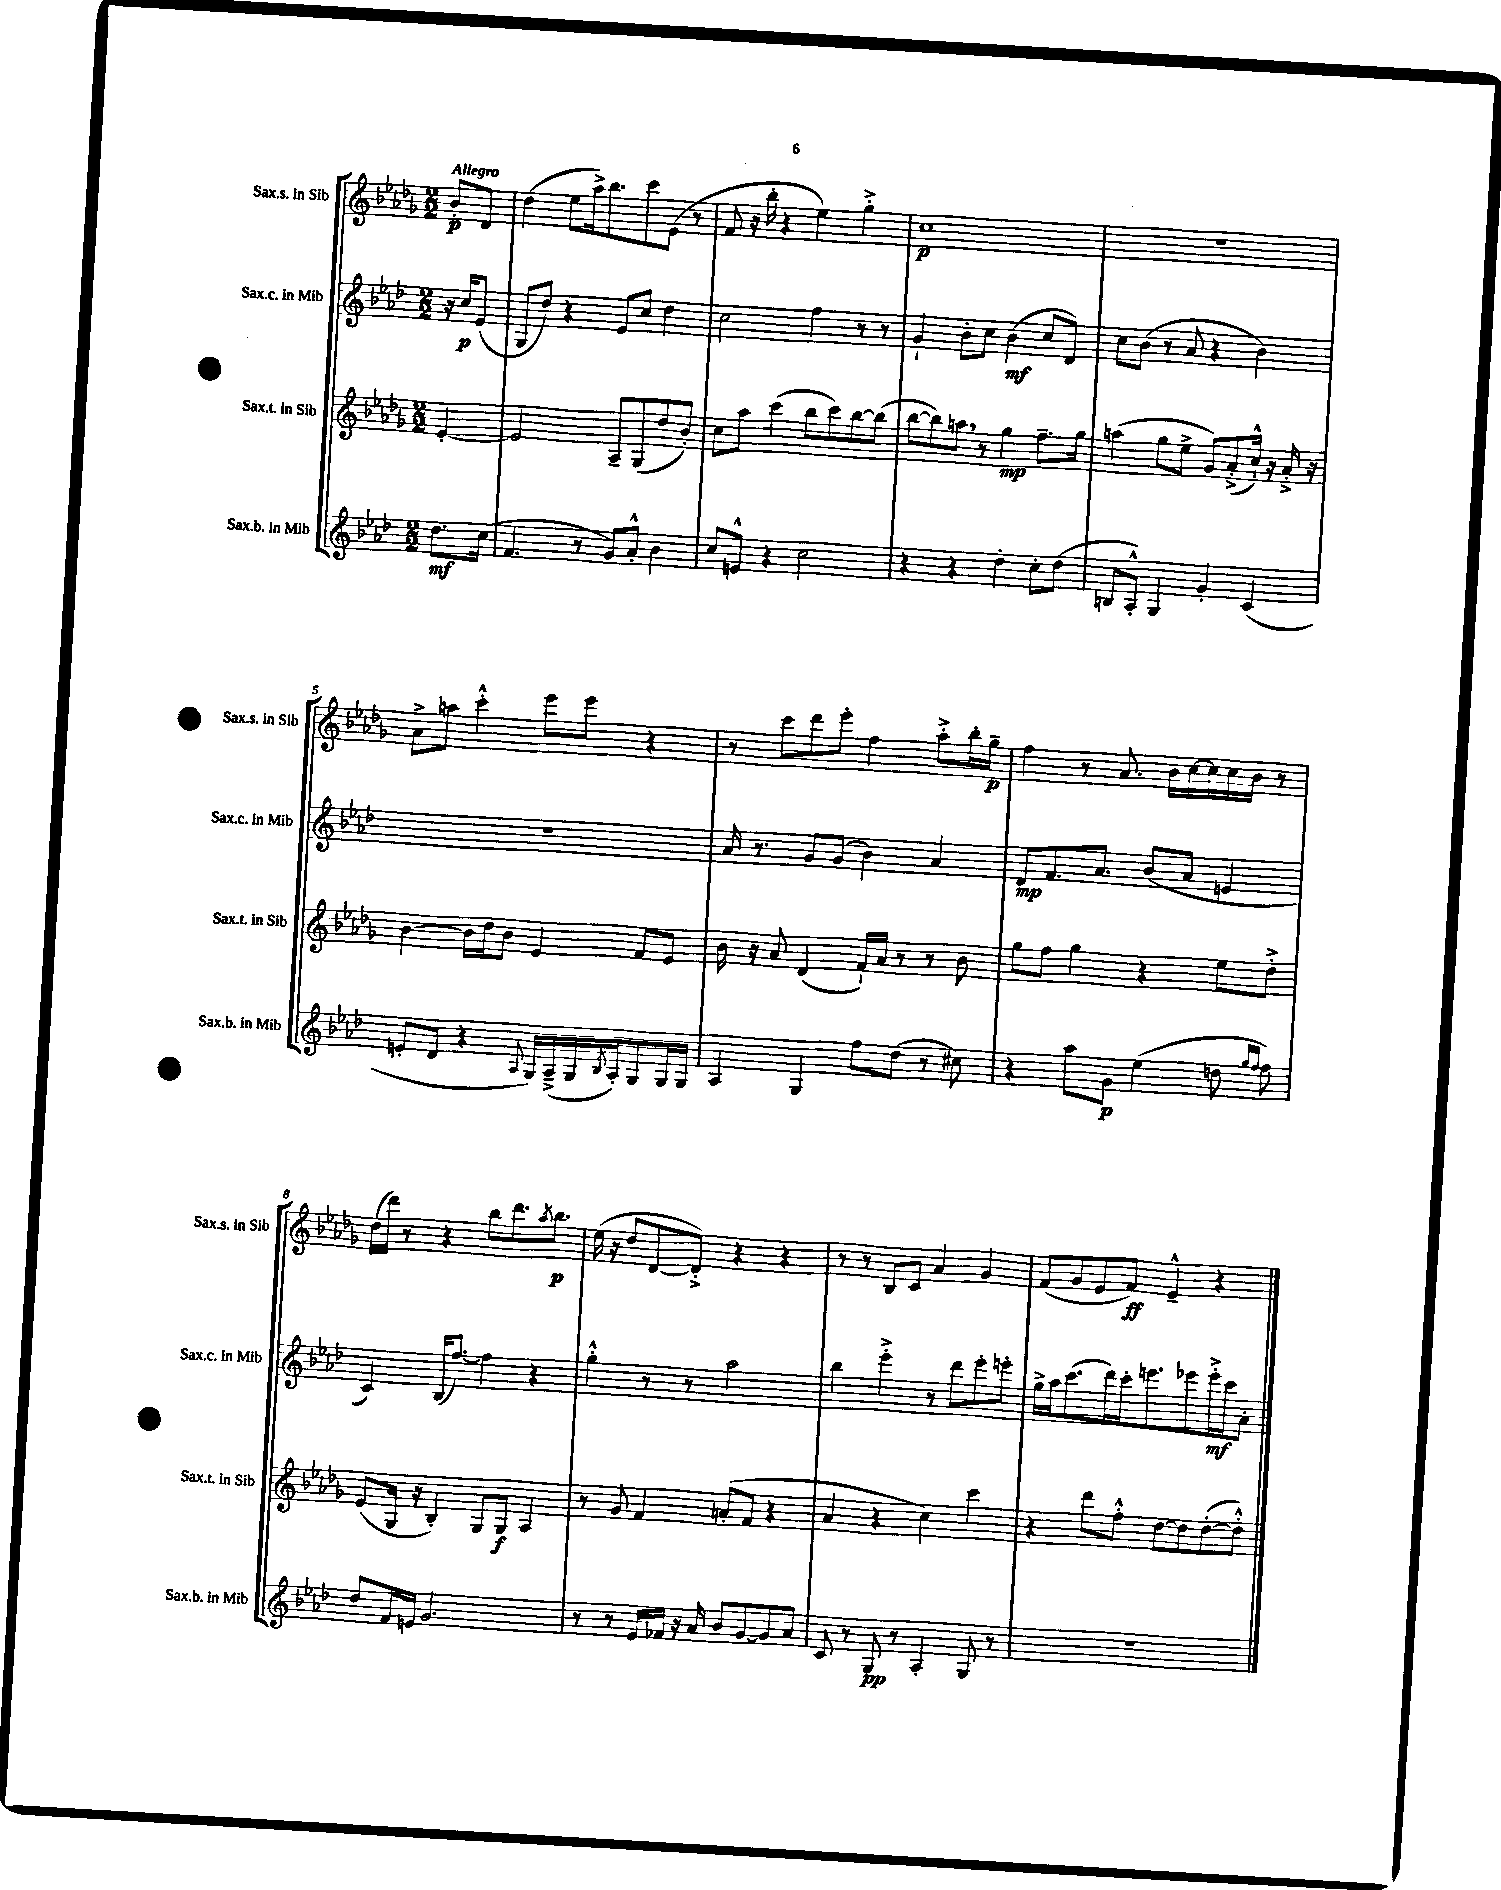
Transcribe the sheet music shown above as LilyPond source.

<<
\new StaffGroup <<
\new Staff = "s0" \with { instrumentName = "Sax.s. in Sib" shortInstrumentName = "Sax.s. in Sib" } {
    \clef treble \key des \major \numericTimeSignature \time 2/2 \partial 4 \tempo "Allegro"
    bes'8-.\p des'8 |
    des''4( ees''8 aes''16->) bes''8. c'''8 ees'8( r8 |
    f'8 r16 bes''16-. r4 ees''4) ges''4-.-> |
    c''1\p |
    r1 |
    aes'8-> a''8 c'''4-.-^ ees'''8 ees'''8 r4 |
    r8 c'''8 des'''8 ees'''8-. f''4 aes''8-.-> bes''16-. ges''16--\p |
    f''4 r8 aes'8. bes'16 c''16~ c''16 c''16 bes'16 r8 |
    des''16( des'''16) r8 r4 bes''8 des'''8. \acciaccatura { aes''8 } bes''8.\p |
    ees''16( r16 des''8 des'8~ des'8-.->) r4 r4 |
    r8 r8 bes8 c'8 aes'4 ges'4 |
    f'8( ges'8 ees'8 f'8\ff) ees'4---^ r4 \bar "|." |
}
\new Staff = "s1" \with { instrumentName = "Sax.c. in Mib" shortInstrumentName = "Sax.c. in Mib" } {
    \clef treble \key aes \major \numericTimeSignature \time 2/2 \partial 4
    r16 c''16\p ees'8( |
    g8 des''8) r4 ees'8 c''8 des''4 |
    c''2 f''4 r8 r8 |
    g'4-! bes'8-. c''8 bes'4\mf( c''8 des'8) |
    c''8 bes'8( r8 aes'8 r4 bes'4) |
    r1 |
    aes'16 r8. g'8 g'8( bes'4) aes'4 |
    des'8\mp f'8. aes'8. bes'8( aes'8 e'4 |
    c'4) bes16( f''8.~) f''4 r4 |
    g''4-.-^ r8 r8 aes''2 |
    bes''4 ees'''4-.-> r8 des'''8 ees'''8-. e'''8-. |
    g''16-> aes''16 c'''8.( des'''16) c'''16-. e'''8. ees'''8 ees'''16-.->\mf c'''16 aes'8-. \bar "|." |
}
\new Staff = "s2" \with { instrumentName = "Sax.t. in Sib" shortInstrumentName = "Sax.t. in Sib" } {
    \clef treble \key des \major \numericTimeSignature \time 2/2 \partial 4
    ees'4~-. |
    ees'2 aes8-- ges8( des''8 bes'8-.) |
    c''8 aes''8 c'''4( bes''8 c'''8) bes''8~ bes''8( |
    bes''8~ bes''8) a''8 \breathe r8 ges''4\mp f''8.-- ges''16 |
    a''4( ges''8 ees''8-> ges'8) aes'8-.->( c''16-!-^) r16 aes'16-.-> r16 |
    bes'4~ bes'16 des''16 bes'8 ees'4 f'8 ees'8 |
    bes'16 r16 aes'8 des'4( f'16-!) aes'16 r8 r8 bes'8 |
    ges''8 f''8 ges''4 r4 ees''8 des''8-.-> |
    ees'8( ges16 r16 bes4-.) ges8 ges8\f aes4 |
    r8 ges'8 f'4 a'8-.( f'8 r4 |
    aes'4 r4 c''4) c'''4 |
    r4 des'''8 f''8-.-^ des''8~ des''8 des''8~-.( des''8-.-^) \bar "|." |
}
\new Staff = "s3" \with { instrumentName = "Sax.b. in Mib" shortInstrumentName = "Sax.b. in Mib" } {
    \clef treble \key aes \major \numericTimeSignature \time 2/2 \partial 4
    des''8.\mf c''16( |
    f'4. r8 g'8) aes'8-.-^ bes'4 |
    c''8 e'8-^ r4 c''2 |
    r4 r4 des''4-. c''8-. des''8( |
    b8 aes8-.-^) g4 g'4-. c'4( |
    e'8-. des'8 r4 \appoggiatura { aes8 } g16) aes16--->( g16 \acciaccatura { bes8 } aes16-.) g8 g16 g16 |
    aes4 g4 f''8 des''8( r8 cis''8) |
    r4 aes''8 g'8\p ees''4( d''8 \grace { g''16 f''16 } f''8) |
    des''8 f'16 e'16 g'2. |
    r8 r8 ees'16 fes'16 r16 aes'16 bes'8 g'8~ g'8 aes'8 |
    c'8 r8 g8\pp r8 aes4-. g8 r8 |
    R1 \bar "|." |
}
>>
>>
